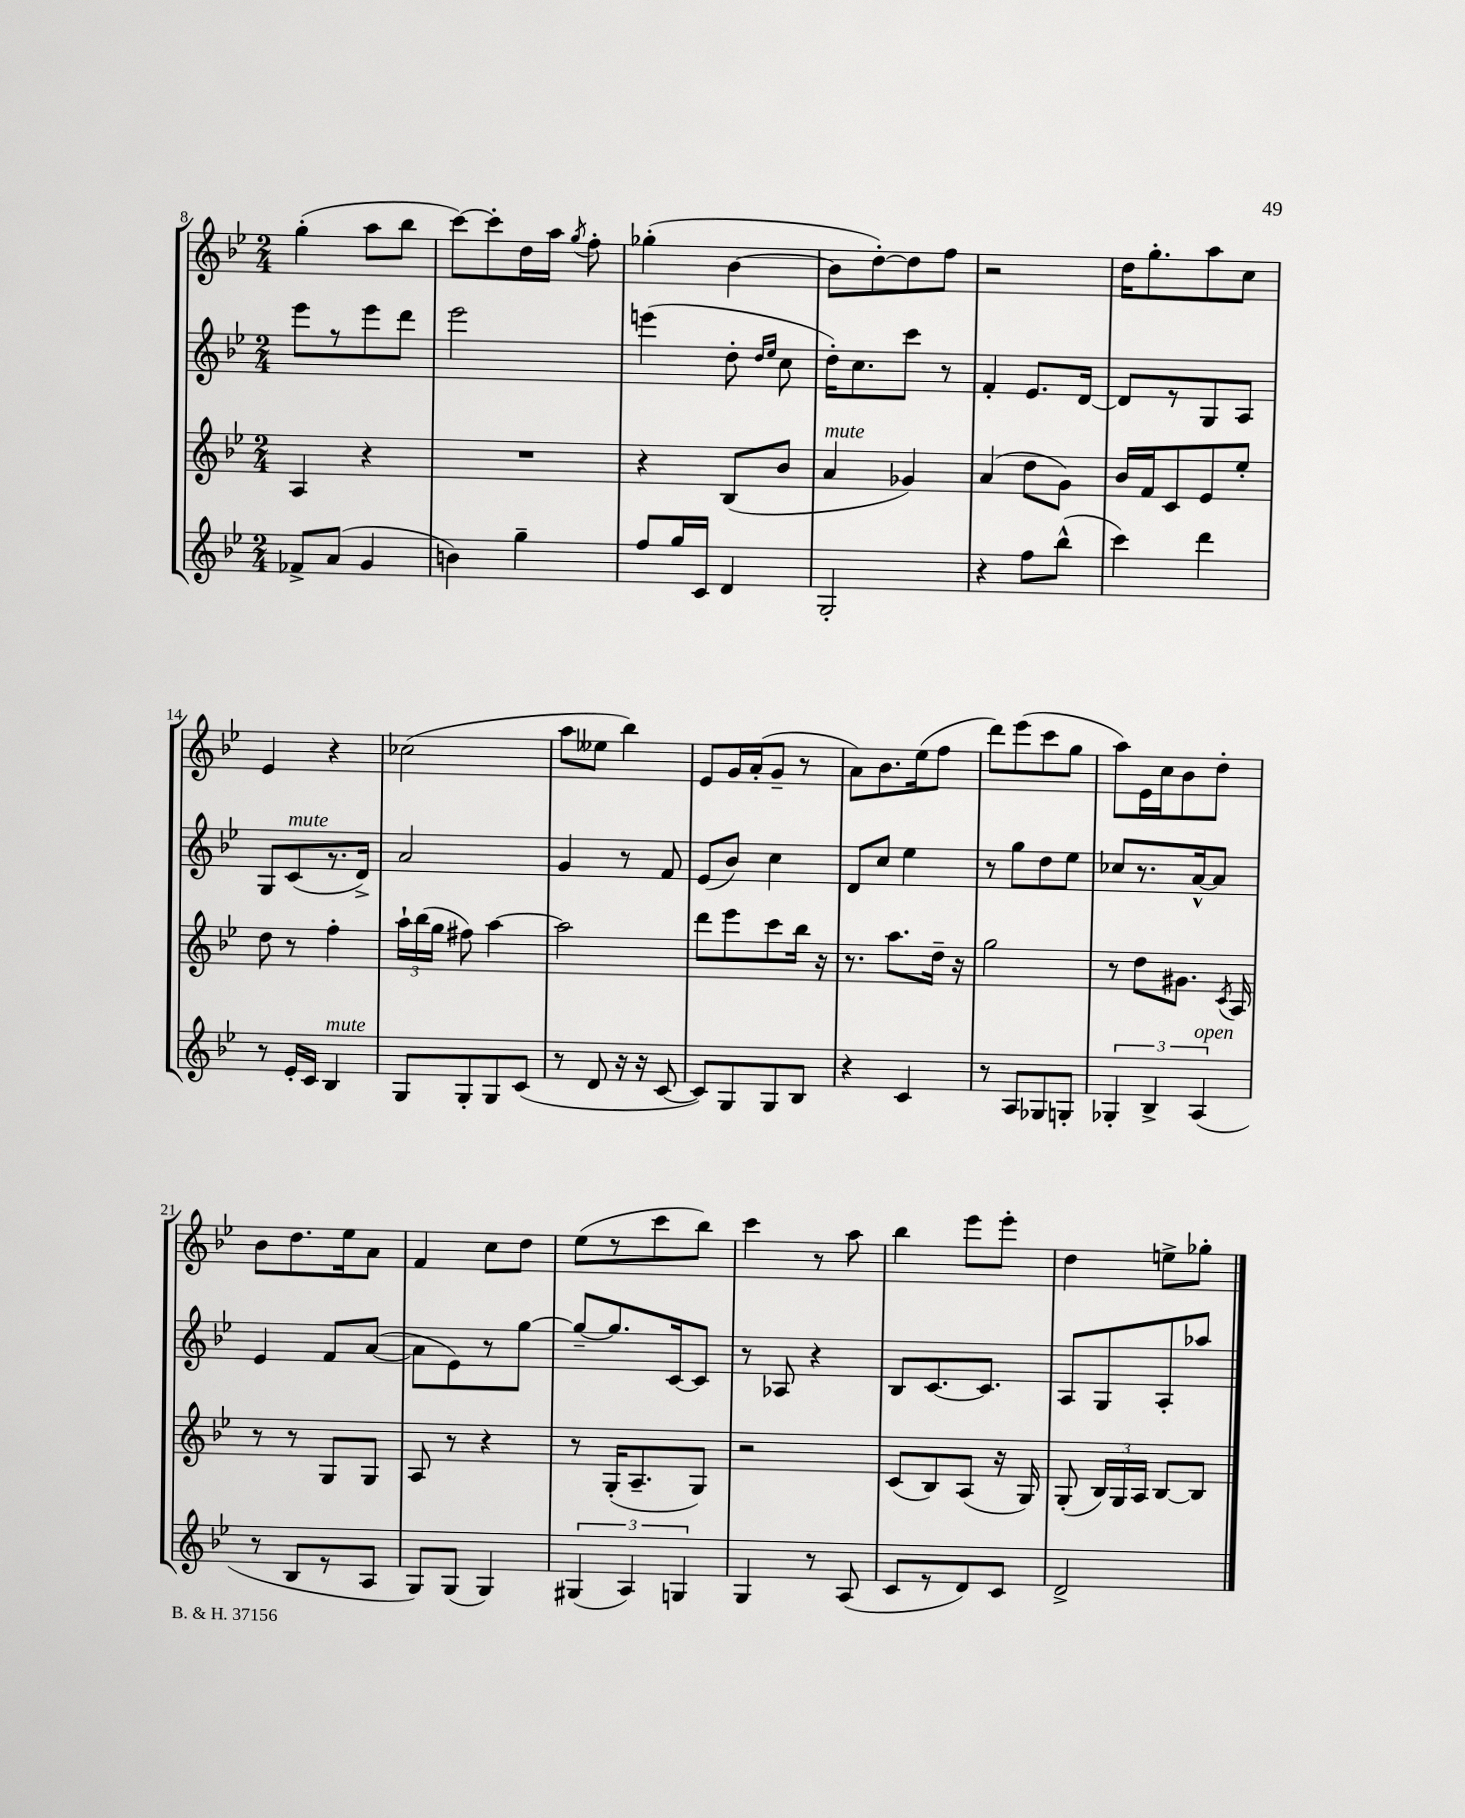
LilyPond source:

<<
\new StaffGroup <<
\new Staff = "s0" {
    \clef treble \key bes \major \numericTimeSignature \time 2/4
    \autoBeamOff g''4-.( a''8[ bes''8] |
    c'''8[~) c'''8-. d''16 a''16] \acciaccatura { g''8 } f''8-. |
    ges''4-.( bes'4~ |
    bes'8[ d''8~-.) d''8 f''8] |
    r2 |
    d''16[ g''8.-. a''8 c''8] |
    ees'4 r4 |
    ces''2( |
    a''8[ eeses''8] bes''4) |
    ees'8[ g'16 a'16-.( g'8]-- r8 |
    a'8[) bes'8. ees''16( f''8] |
    d'''8[) ees'''8( c'''8 g''8] |
    a''8[) ees'16 c''16 bes'8 d''8]-. |
    bes'8[ d''8. ees''16 a'8] |
    f'4 c''8[ d''8] |
    ees''8[( r8 c'''8 bes''8]) |
    c'''4 r8 a''8 |
    bes''4 ees'''8[ ees'''8]-. |
    d''4 e''8[-> ges''8]-. \bar "|." |
}
\new Staff = "s1" {
    \clef treble \key bes \major \numericTimeSignature \time 2/4
    \autoBeamOff ees'''8[ r8 ees'''8 d'''8] |
    ees'''2 |
    e'''4( d''8-. \grace { d''16[ ees''16] } c''8 |
    d''16[-.) c''8. c'''8] r8 |
    f'4-. ees'8.[ d'16]~ |
    d'8[ r8 g8 a8] |
    g8[ c'8^\markup { \italic "mute" }( r8. d'16]->) |
    a'2 |
    g'4 r8 f'8 |
    ees'8[( bes'8]) c''4 |
    d'8[ c''8] ees''4 |
    r8 g''8[ d''8 ees''8] |
    ces''8[ r8. a'16~-^ a'8] |
    ees'4 f'8[ a'8]~( |
    a'8[ ees'8) r8 g''8]~ |
    g''8[~-- g''8. c'16~ c'8] |
    r8 aes8 r4 |
    bes8[ c'8.~ c'8.] |
    a8[ g8 a8-. aes''8] \bar "|." |
}
\new Staff = "s2" {
    \clef treble \key bes \major \numericTimeSignature \time 2/4
    \autoBeamOff a4 r4 |
    R2 |
    r4 bes8[( bes'8] |
    a'4^\markup { \italic "mute" } ges'4) |
    a'4( d''8[ g'8]) |
    bes'16[ f'16 c'8 ees'8 ees''8]-. |
    d''8 r8 f''4-. |
    \tuplet 3/2 { a''16[-! bes''16( g''16] } fis''8) a''4~ |
    a''2 |
    d'''8[ ees'''8 c'''8 bes''16] r16 |
    r8. a''8.[ d''16]-- r16 |
    g''2 |
    r8 d''8[ gis'8.] \acciaccatura { c'8 } a16 |
    r8 r8 g8[ g8] |
    a8 r8 r4 |
    r8 g16[-.( a8.-- g8]) |
    r2 |
    c'8[( bes8) a8]( r16 g16) |
    g8-.( \tuplet 3/2 { bes16[) g16 a16] } bes8[~ bes8] \bar "|." |
}
\new Staff = "s3" {
    \clef treble \key bes \major \numericTimeSignature \time 2/4
    \autoBeamOff fes'8[-> a'8]( g'4 |
    b'4) g''4-- |
    f''8[ g''16 c'16] d'4 |
    g2-. |
    r4 f''8[ bes''8]-^( |
    c'''4) d'''4 |
    r8 ees'16[-. c'16] bes4^\markup { \italic "mute" } |
    g8[ g8-. g8 c'8]( |
    r8 d'8 r16 r16 c'8~ |
    c'8[) g8 g8 bes8] |
    r4 c'4 |
    r8 a8[ ges8 g8]-. |
    \tuplet 3/2 { ges4-. bes4-> a4^\markup { \italic "open" }( } |
    r8 bes8[ r8 a8] |
    g8[) g8]( g4) |
    \tuplet 3/2 { gis4( a4) g4 } |
    g4 r8 a8( |
    c'8[ r8 d'8) c'8] |
    d'2-> \bar "|." |
}
>>
>>
\layout { \context { \Score currentBarNumber = #8 } }
